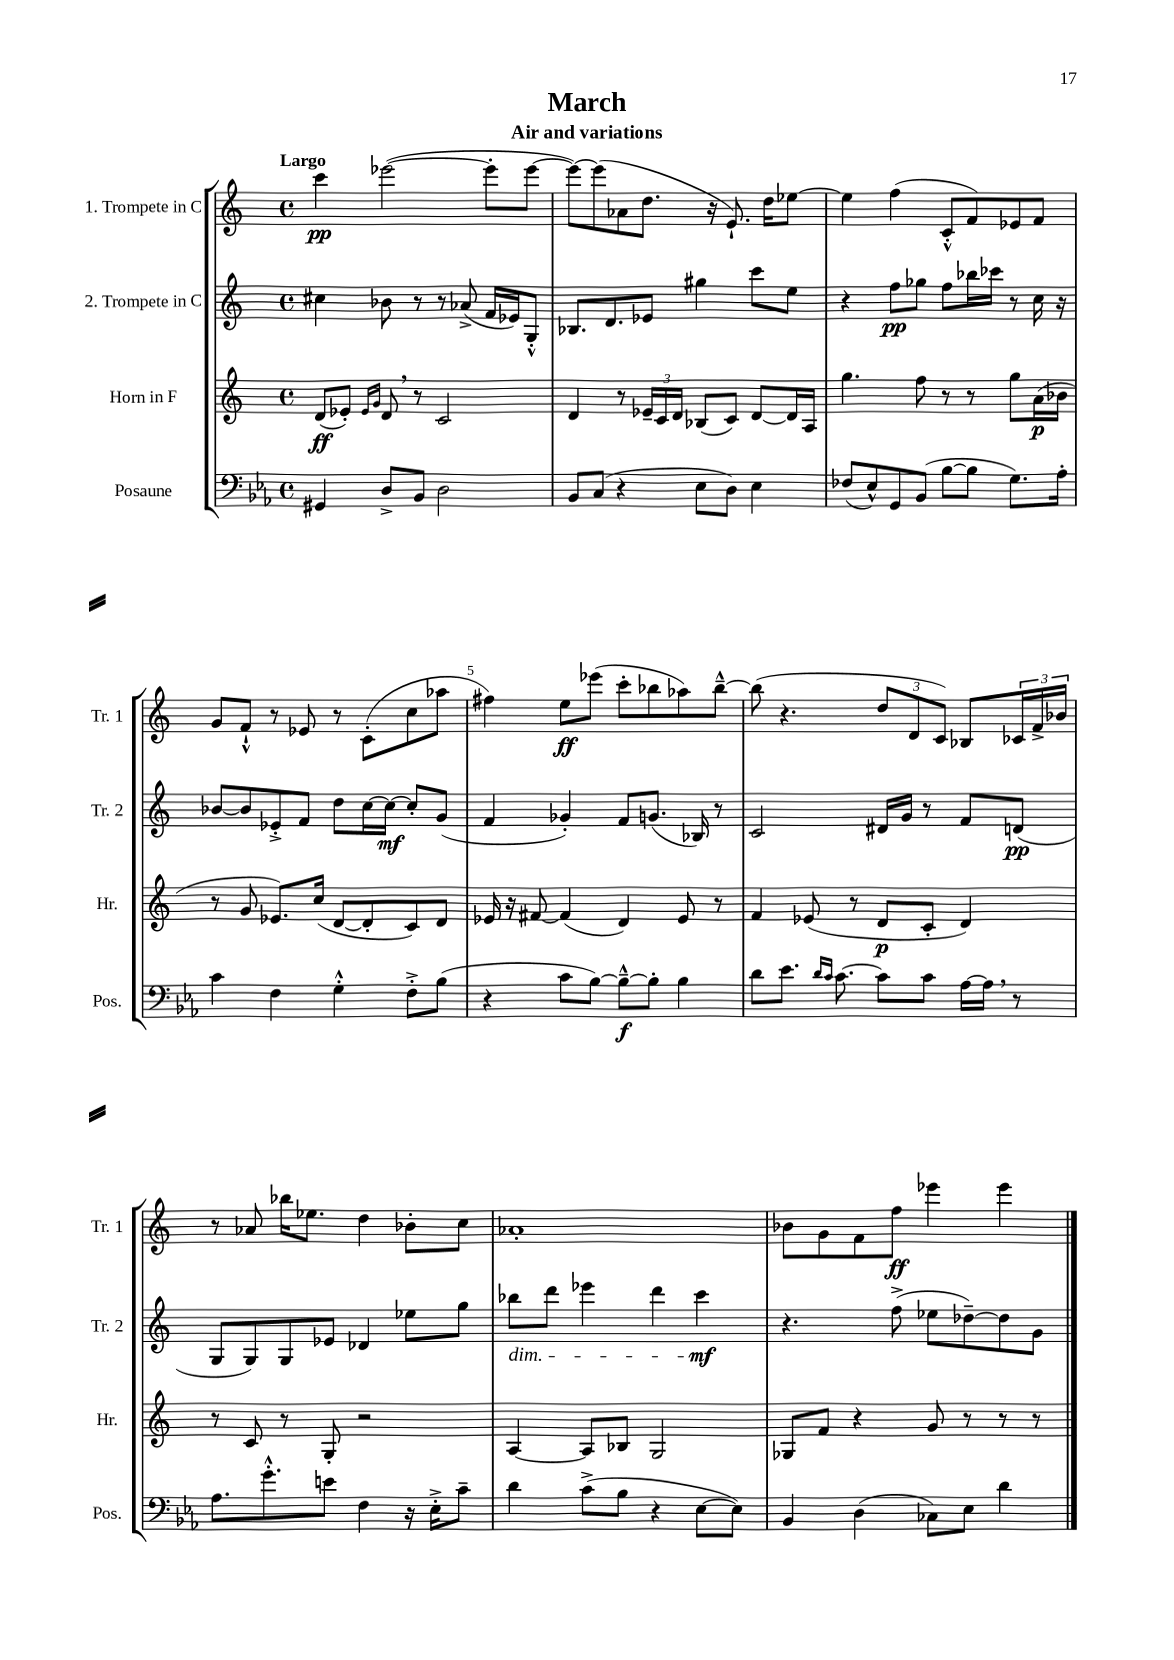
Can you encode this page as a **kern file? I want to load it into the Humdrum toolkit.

**kern	**kern	**kern	**kern
*staff4	*staff3	*staff2	*staff1
*clefF4	*clefG2	*clefG2	*clefG2
*k[b-e-a-]	*k[]	*k[]	*k[]
*M4/4	*M4/4	*M4/4	*M4/4
*met(c)	*met(c)	*met(c)	*met(c)
4GG#/	(8d/L	4cc#\	4ccc\
.	8e-'/J)	.	.
.	16qqe-/LL	.	.
.	16qqg/JJ	.	.
8D^/L	8d/	8b-\	([2eee-\
8BB-/J	8r	8r	.
2D\	2c/	8r	.
.	.	(8a-^/	.
.	.	16f/LL	8eee-'\]L
.	.	16e-/J)	.
.	.	8G'^^/J	[8eee-\J
=	=	=	=
8BB-/L	4d/	8.B-/L	8eee-\_L)
(8C/J	.	.	(8eee-\]
.	.	8.d/	.
4r	8r	.	8a-\
.	24e-~/LL	8e-/J	8.dd\J
.	24c/	.	.
.	24d/JJ	.	.
8E-\L	(8B-/L	4gg#\	.
.	.	.	16r
8D\J)	8c/J)	.	8.e`/)
4E-\	[8d/L	8ccc\L	.
.	.	.	16dd\LK
.	16d/]L	8ee\J	[8ee-\J
.	16A/JJ	.	.
=	=	=	=
(8F-/L	4.gg\	4r	4ee-\]
8E-^^/)	.	.	.
8GG/	.	8ff\L	(4ff\
(8BB-/J	8ff\	8gg-\J	.
[8B-\L	8r	8ff\L	8c'^^/L
8B-\]J	8r	16bb-\L	8f/)
.	.	16ccc-\JJ	.
8.G\L)	8gg\L	8r	8e-/
.	(16a\L	16cc\	8f/J
16A-'\Jk	16b-\JJ	16r	.
=	=	=	=
4c\	8r	[8b-/L	8g/L
.	8g/	8b-/]	8f`^^/J
4F\	8.e-/L)	8e-'^/	8r
.	.	8f/J	8e-/
.	(16cc/Jk	.	.
4G'^^\	[8d/L	8dd\L	8r
.	8d'/]	[16cc\L	(8c'\L
.	.	16cc\_JJ	.
8F'^\L	8c/)	8cc'/]L	8cc\
(8B-\J	8d/J	(8g/J	8aa-\J
=	=	=	=
4r	16e-/	4f/	4ff#\)
.	16r	.	.
.	[8f#/	.	.
8c\L	(4f#/]	4g-'/)	8ee\L
[8B-\J)	.	.	(8eee-\J
8B-~^^\_L	4d/)	8f/L	8ccc'\L
8B-'\]J	.	(8.g/J	8bb-\
4B-\	8e-/	.	8aa-\)
.	.	16B-/)	.
.	8r	8r	[8bb-~^^\J
=	=	=	=
8d\L	4f/	2c/	(8bb-\]
8.e-\J	.	.	4.r
.	(8e-/	.	.
16qqd/LL	.	.	.
16qqc/JJ	.	.	.
[8.c\	.	.	.
.	8r	.	.
8c\]L	8d/L	16d#/LL	12dd/L
.	.	16g/JJ	.
.	.	.	12d/
8c\J	8c'/J	8r	.
.	.	.	12c/J)
[16A-\LL	4d/)	8f/L	8B-/L
16A-\]JJ	.	.	.
8r	.	(8d/J	24c-/L
.	.	.	24f^/
.	.	.	24b-/JJ
=	=	=	=
8.A-\L	8r	8G/L	8r
.	8c/	8G/)	8a-/
8.g'^^\	.	.	.
.	8r	8G/	16bb-\LK
.	.	.	8.ee-\J
8e\J	8G'/	8e-/J	.
4F\	2r	4d-/	4dd\
16r	.	8ee-\L	8b-'\L
16E-'^\LK	.	.	.
8c~\J	.	8gg\J	8cc\J
=	=	=	=
4d\	[4A/	8bb-\L	1a-'
.	.	8ddd\J	.
(8c^\L	8A/]L	4eee-\	.
8B-\J	8B-/J	.	.
4r	2G/	4ddd\	.
[8E-\L	.	4ccc\	.
8E-\]J)	.	.	.
=	=	=	=
4BB-/	8G-/L	4.r	8b-\L
.	8f/J	.	8g\
(4D\	4r	.	8f\
.	.	(8ff^\	8ff\J
8C-\L)	8g/	8ee-\L	4eee-\
8E-\J	8r	[8dd-~\)	.
4d\	8r	8dd-\]	4eee-\
.	8r	8g\J	.
==	==	==	==
*-	*-	*-	*-
